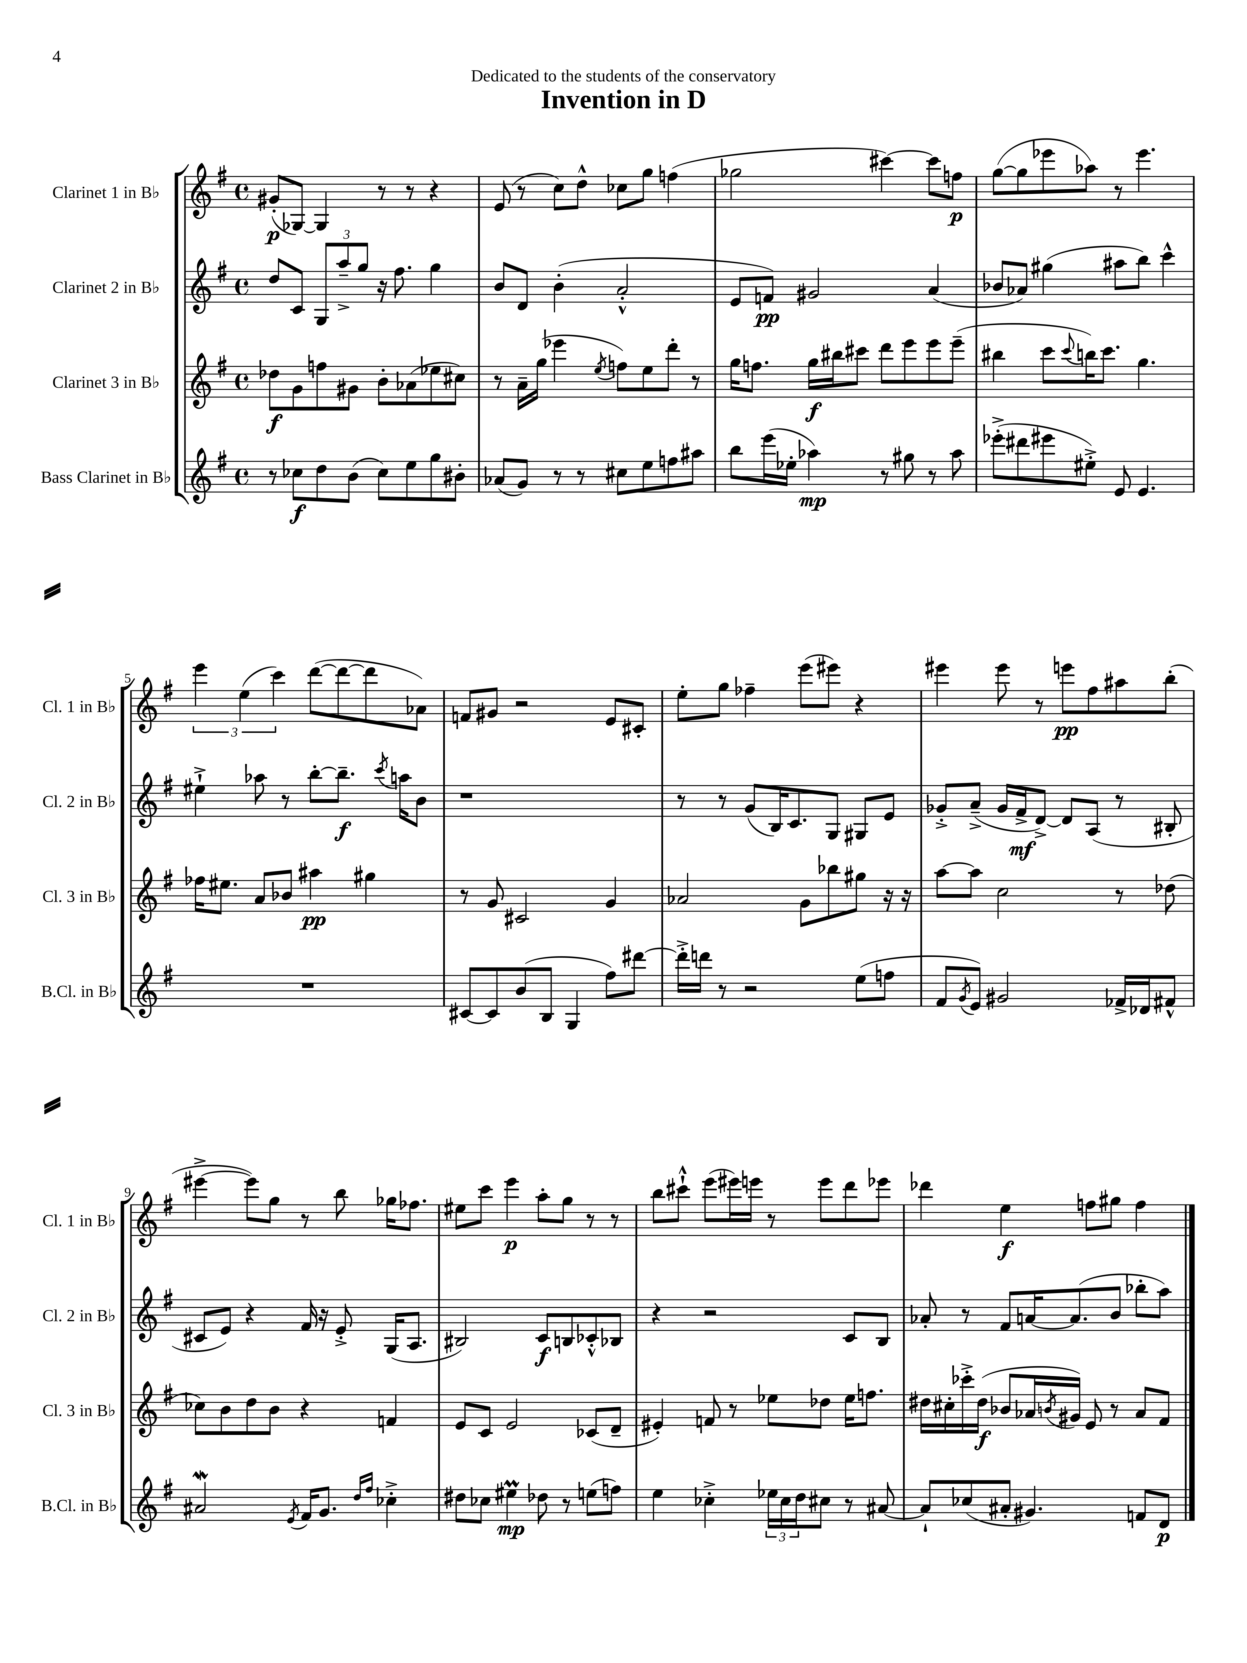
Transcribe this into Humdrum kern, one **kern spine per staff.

**kern	**kern	**kern	**kern
*staff4	*staff3	*staff2	*staff1
*clefG2	*clefG2	*clefG2	*clefG2
*k[f#]	*k[f#]	*k[f#]	*k[f#]
*M4/4	*M4/4	*M4/4	*M4/4
*met(c)	*met(c)	*met(c)	*met(c)
8r	8dd-\L	8dd/L	(8g#'/L
8cc-\L	8g\	8c/J	[8G-/J)
8dd\	8ff\	12G/L	4G-/]
.	.	12aa~^/	.
(8b\J	8g#\J	.	.
.	.	12gg/J	.
8cc-\L)	8b'\L	16r	8r
.	.	8.ff#\	.
8ee\	(8a-\	.	8r
8gg\	8ee-\	4gg\	4r
8b#'\J	8cc#\J)	.	.
=	=	=	=
(8a-/L	8r	8b/L	(8e/
8g/J)	16a~\LL	8d/J	8r
.	(16gg\JJ	.	.
8r	4eee-\	(4b'\	8cc\L)
8r	.	.	8dd^^\J
.	8qee/	.	.
8cc#\L	8ff\L)	2a'^^/	8cc-\L
8ee\	8ee\	.	8gg\J
8ff\	8ddd'\J	.	(4ff\
8aa#\J	8r	.	.
=	=	=	=
8bb\L	16gg\LK	8e/L	2gg-\
.	8.ff\J	.	.
(16eee\L	.	8f/J)	.
16ee-'\JJ	.	.	.
4aa-\)	16gg\LL	2g#/	.
.	16bb#\J	.	.
.	8ccc#\J	.	.
8r	8ddd\L	.	[4ccc#\)
8gg#\	8eee\	.	.
8r	8eee\	(4a/	8ccc#\]L
8aa-\	(8eee~\J	.	8ff\J
=	=	=	=
(8eee-'^\L	4bb#\	8b-/L	([8gg\L
8ddd#\	.	8a-/J)	8gg\]
8eee#\	8ccc\L	(4gg#\	8eee-\
.	8qqccc/	.	.
8ee#'^\J)	16bb\K)	.	8aa-\J)
.	8.ccc\J	.	.
8e/	.	8aa#\L	8r
4.e/	4.gg\	8bb\J)	4.eee-\
.	.	4ccc^^\	.
=	=	=	=
1r	16ff-\LK	4ee#`^\	6eee\
.	8.ee#\J	.	.
.	.	.	(6ee\
.	8a/L	8aa-\	.
.	.	.	6ccc\)
.	8b-/J	8r	.
.	4aa#\	[8bb'\L	([8ddd\L
.	.	8.bb~\]J	8ddd\_
.	4gg#\	.	8ddd\]
.	.	8qccc/	.
.	.	16aa\LK	.
.	.	8b\J	8a-\J)
=	=	=	=
[8c#/L	8r	1r	8f/L
8c#/]	8g/	.	8g#/J
(8b/	2c#/	.	2r
8B/J	.	.	.
4G/	.	.	.
8ff#\L)	4g/	.	8e/L
[8ddd#\J	.	.	8c#'/J
=	=	=	=
16ddd#'^\]LL	2a-/	8r	8ee'\L
16ddd\JJ	.	.	.
8r	.	8r	8gg\J
2r	.	(8g/L	4ff-~\
.	.	16B/K)	.
.	.	8.c/	.
.	8g\L	.	(8eee\L
.	8bb-\	8G/J	8eee#\J)
(8ee\L	8gg#\J	8G#/L	4r
8ff\J	16r	8e/J	.
.	16r	.	.
=	=	=	=
8f#/L	[8aa\L	8g-'^/L	4eee#\
8qg/	.	.	.
8e/J)	8aa\]J	(8a~^/J	.
2g#/	2cc\	16g-/LL	8eee#\
.	.	16f#^/J	.
.	.	[8d^/J)	8r
.	.	8d/]L	8eee\L
.	.	(8A/J	8ff#\
16f-^/LL	8r	8r	8aa#\
16d-/J	.	.	.
8f#^^/J	(8dd-\	8B#'/	(8bb'\J
=	=	=	=
2a#/	8cc-\L)	8c#/L	[4eee#^\
.	8b\	8e/J)	.
.	8dd\	4r	8eee#\]L)
.	8b\J	.	8gg\J
8qe/	.	.	.
16f#/LK	4r	16f#/	8r
8.g/J	.	16r	.
.	.	8e'^/	8bb\
16qqdd/LL	.	.	.
16qqff#/JJ	.	.	.
4cc-'^\	4f/	(16G/LK	16gg-\LK
.	.	8.A/J	8.ff-\J
=	=	=	=
8dd#\L	8e/L	2B#/)	8ee#\L
8cc-\J	8c/J	.	8ccc\J
4ee#\	2e/	.	4eee\
8dd-\	.	8c/L	8aa'\L
8r	.	8B/	8gg\J
(8ee\L	(8c-/L	8c-'^^/	8r
8ff\J)	8d~/J	8B-/J	8r
=	=	=	=
4ee\	4e#'/)	4r	8bb\L
.	.	.	8ccc#`^^\J
4cc-'^\	8f/	2r	(8eee\L
.	8r	.	16eee#\L)
.	.	.	16eee\JJ
24ee-\LL	8ee-\L	.	8r
24cc-\	.	.	.
24dd\J	.	.	.
8cc#\J	8dd-\J	.	8eee\L
8r	16ee-\LK	8c/L	8ddd\
.	8.ff\J	.	.
[8a#/	.	8B/J	8eee-\J
=	=	=	=
8a#`/]L	16dd#\LL	8a-'/	4ddd-\
.	16cc#'\	.	.
(8cc-/	16ccc-'^\	8r	.
.	(16dd#\JJ	.	.
8a#'/J	8b-/L	8f#/L	4ee\
4.g#/)	16a-/L	[16a/K	.
.	8qb/	.	.
.	16g#/JJ)	(8.a/]	.
.	8e/	.	8ff\L
.	8r	8b/J	8gg#\J
8f/L	8a-/L	8bb-'\L	4ff\
8d/J	8f#/J	8aa\J)	.
==	==	==	==
*-	*-	*-	*-
